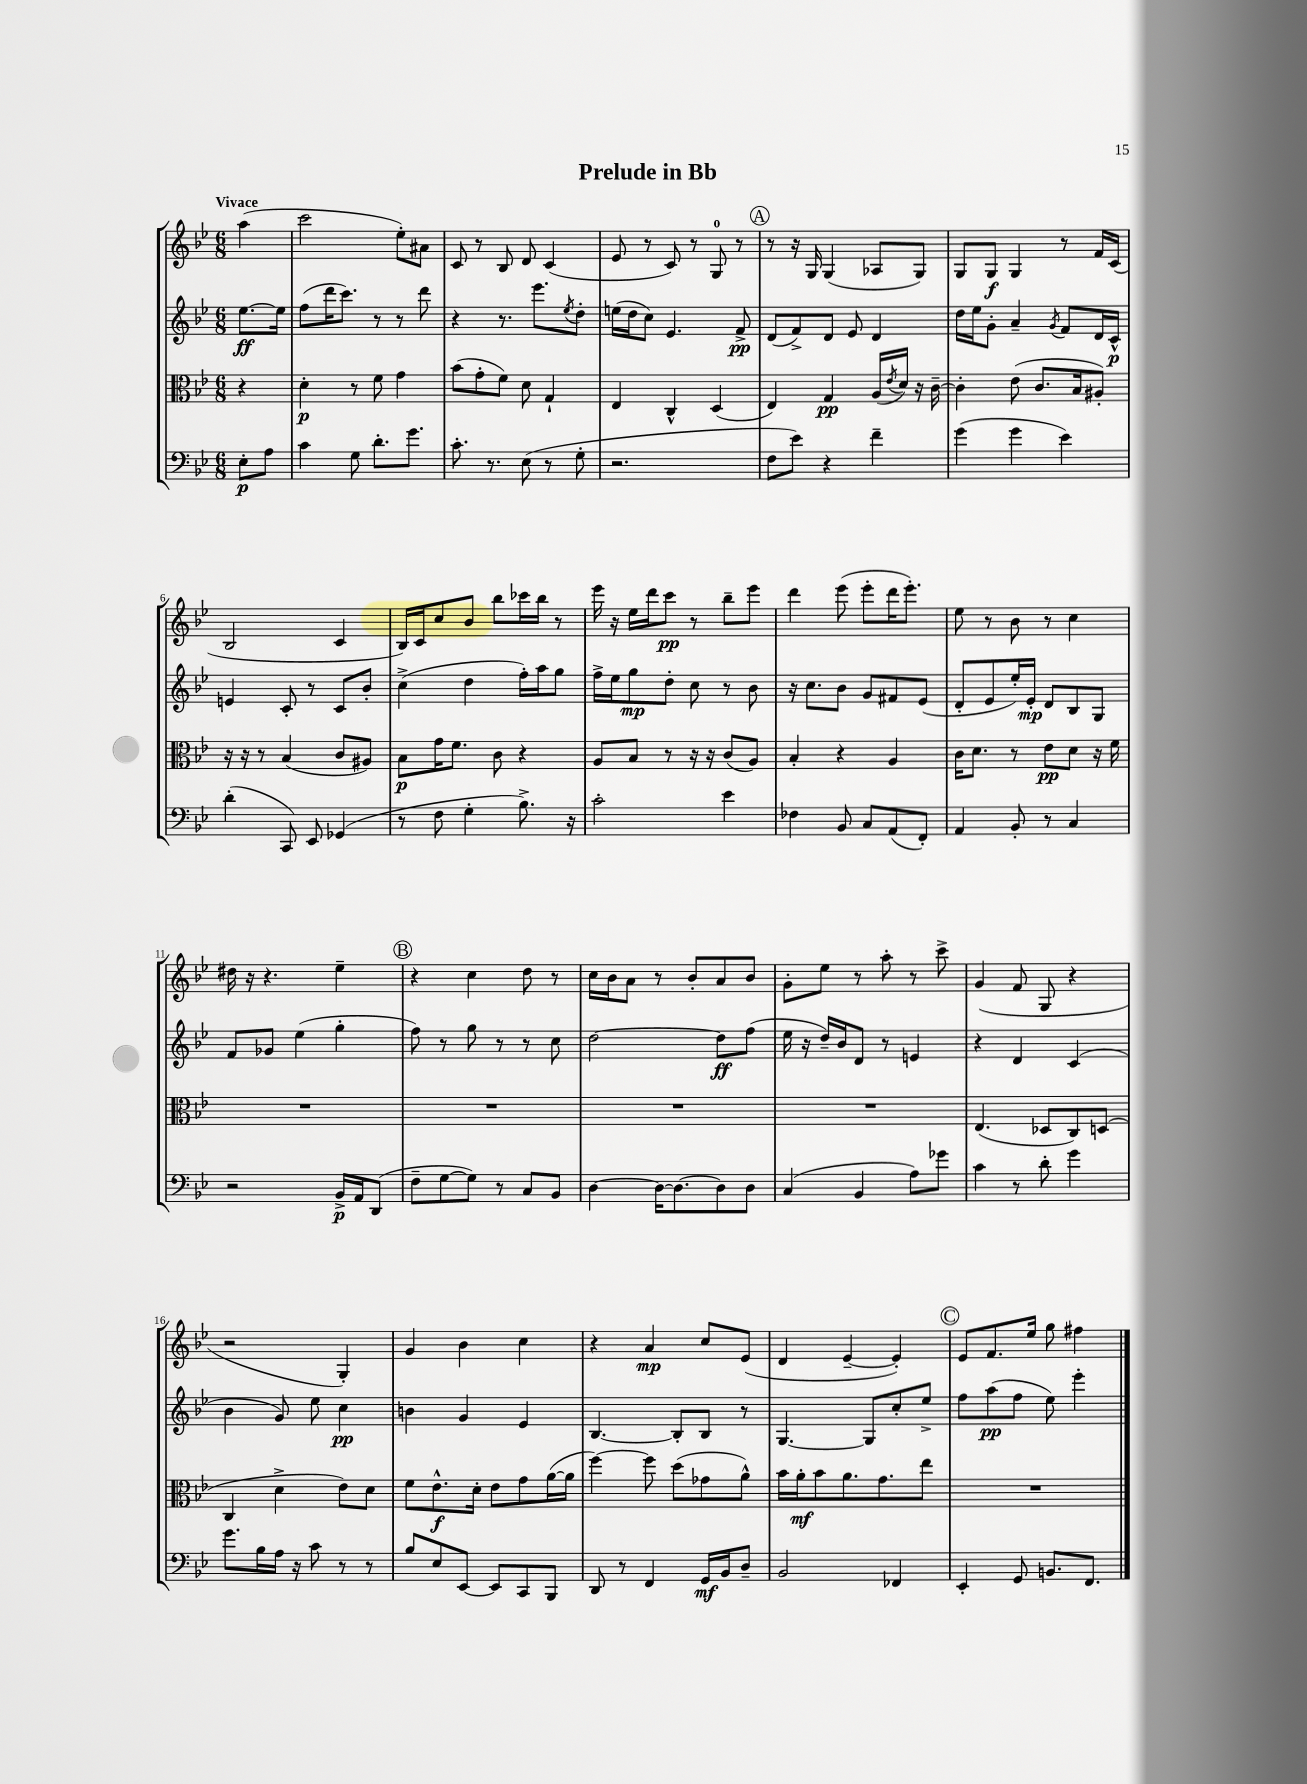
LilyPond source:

\header { title = "Prelude in Bb" }
<<
\new StaffGroup <<
\new Staff = "s0" {
    \clef treble \key bes \major \numericTimeSignature \time 6/8 \partial 4 \tempo "Vivace"
    a''4( |
    c'''2 ees''8-.) ais'8 |
    c'8 r8 bes8 d'8 c'4( |
    ees'8 r8 c'8) r8 g8-0 r8 |
    \mark \markup { \circle "A" } r8 r16 g16 g4( aes8 g8) |
    g8 g8\f g4 r8 f'16 c'16( |
    bes2 c'4 |
    bes16) c'16 c''8 bes'8 bes''8 ces'''16 bes''16 r8 |
    ees'''16 r16 ees''16 d'''16 c'''8\pp r8 bes''8-- ees'''8 |
    d'''4 ees'''8( ees'''8-. d'''16 ees'''8.-.) |
    ees''8 r8 bes'8 r8 c''4 |
    dis''16 r16 r4. ees''4-- |
    \mark \markup { \circle "B" } r4 c''4 d''8 r8 |
    c''16 bes'16 a'8 r8 bes'8-. a'8 bes'8 |
    g'8-. ees''8 r8 a''8-. r8 c'''8-> |
    g'4( f'8 g8 r4 |
    r2 g4-.) |
    g'4 bes'4 c''4 |
    r4 a'4\mp c''8 ees'8( |
    d'4 ees'4~-- ees'4-.) |
    \mark \markup { \circle "C" } ees'8 f'8. ees''16 g''8 fis''4 \bar "|." |
}
\new Staff = "s1" {
    \clef treble \key bes \major \numericTimeSignature \time 6/8 \partial 4
    ees''8.~\ff ees''16 |
    f''8( d'''16 c'''8.) r8 r8 d'''8 |
    r4 r8. ees'''8. \acciaccatura { ees''8 } d''8-. |
    e''16( d''16 c''8) ees'4. f'8->\pp |
    \mark \markup { \circle "A" } d'8( f'8->) d'8 ees'8 d'4 |
    d''16 ees''16 g'8-. a'4-- \acciaccatura { g'8 } f'8 d'16 c'16-^\p |
    e'4 c'8-. r8 c'8 bes'8-. |
    c''4->( d''4 f''16-.) a''16 g''8 |
    f''16-> ees''16 g''8\mp d''8-. c''8 r8 bes'8 |
    r16 c''8. bes'8 g'8 fis'8 ees'8( |
    d'8-. ees'8 ees''16-.) ees'16-.\mp d'8 bes8 g8 |
    f'8 ges'8 ees''4( g''4-. |
    \mark \markup { \circle "B" } f''8) r8 g''8 r8 r8 c''8 |
    d''2~ d''8\ff f''8( |
    ees''16 r16 d''16--) bes'16 d'8 r8 e'4 |
    r4 d'4 c'4( |
    bes'4 g'8) ees''8 c''4\pp |
    b'4 g'4 ees'4 |
    bes4.~ bes8-. bes8 r8 |
    g4.~ g8 c''8-. ees''8-> |
    \mark \markup { \circle "C" } f''8 a''8\pp( f''8 ees''8) ees'''4-. \bar "|." |
}
\new Staff = "s2" {
    \clef alto \key bes \major \numericTimeSignature \time 6/8 \partial 4
    r4 |
    d'4-.\p r8 f'8 g'4 |
    bes'8( g'8-. f'8) d'8 g4-! |
    ees4 c4-^ d4( |
    \mark \markup { \circle "A" } ees4) g4\pp a16( \acciaccatura { ees'8 } d'16) r16 c'16~-- |
    c'4-. ees'8( c'8. bes16 ais8-.) |
    r16 r16 r8 bes4( c'8 ais8) |
    bes8\p g'16 f'8. c'8 r4 |
    a8 bes8 r8 r16 r16 c'8( a8) |
    bes4-. r4 a4 |
    c'16 d'8. r8 ees'8\pp d'8 r16 f'16 |
    R2. |
    \mark \markup { \circle "B" } R2. |
    R2. |
    R2. |
    ees4.( des8 c8) d8( |
    c4 d'4-> ees'8) d'8 |
    f'8 ees'8.-^\f d'16-. ees'8 g'8 a'16~( a'16 |
    f''4~) f''8 d''8( ges'8 a'8-^) |
    bes'16 a'16-.\mf bes'8 a'8. g'8. ees''8 |
    \mark \markup { \circle "C" } R2. \bar "|." |
}
\new Staff = "s3" {
    \clef bass \key bes \major \numericTimeSignature \time 6/8 \partial 4
    ees8-.\p a8 |
    c'4 g8 d'8.-. g'8. |
    c'8.-. r8. ees8( r8 g8-. |
    r2. |
    \mark \markup { \circle "A" } f8 ees'8) r4 f'4-- |
    g'4( g'4 ees'4) |
    d'4-.( c,8) ees,8 ges,4( |
    r8 f8 g4-. bes8.->) r16 |
    c'2-. ees'4 |
    fes4 bes,8 c8 a,8( f,8-.) |
    a,4 bes,8-. r8 c4 |
    r2 bes,16->\p a,16 d,8( |
    \mark \markup { \circle "B" } f8-- g8~ g8) r8 c8 bes,8 |
    d4~ d16~ d8.~ d8 d8 |
    c4( bes,4 a8) ges'8 |
    c'4 r8 d'8-. g'4 |
    g'8. bes16 a16 r16 c'8 r8 r8 |
    bes8 ees8 ees,8~ ees,8 c,8 bes,,8 |
    d,8 r8 f,4 g,16\mf bes,16 d8-- |
    bes,2 fes,4 |
    \mark \markup { \circle "C" } ees,4-. g,8 b,8. f,8. \bar "|." |
}
>>
>>
